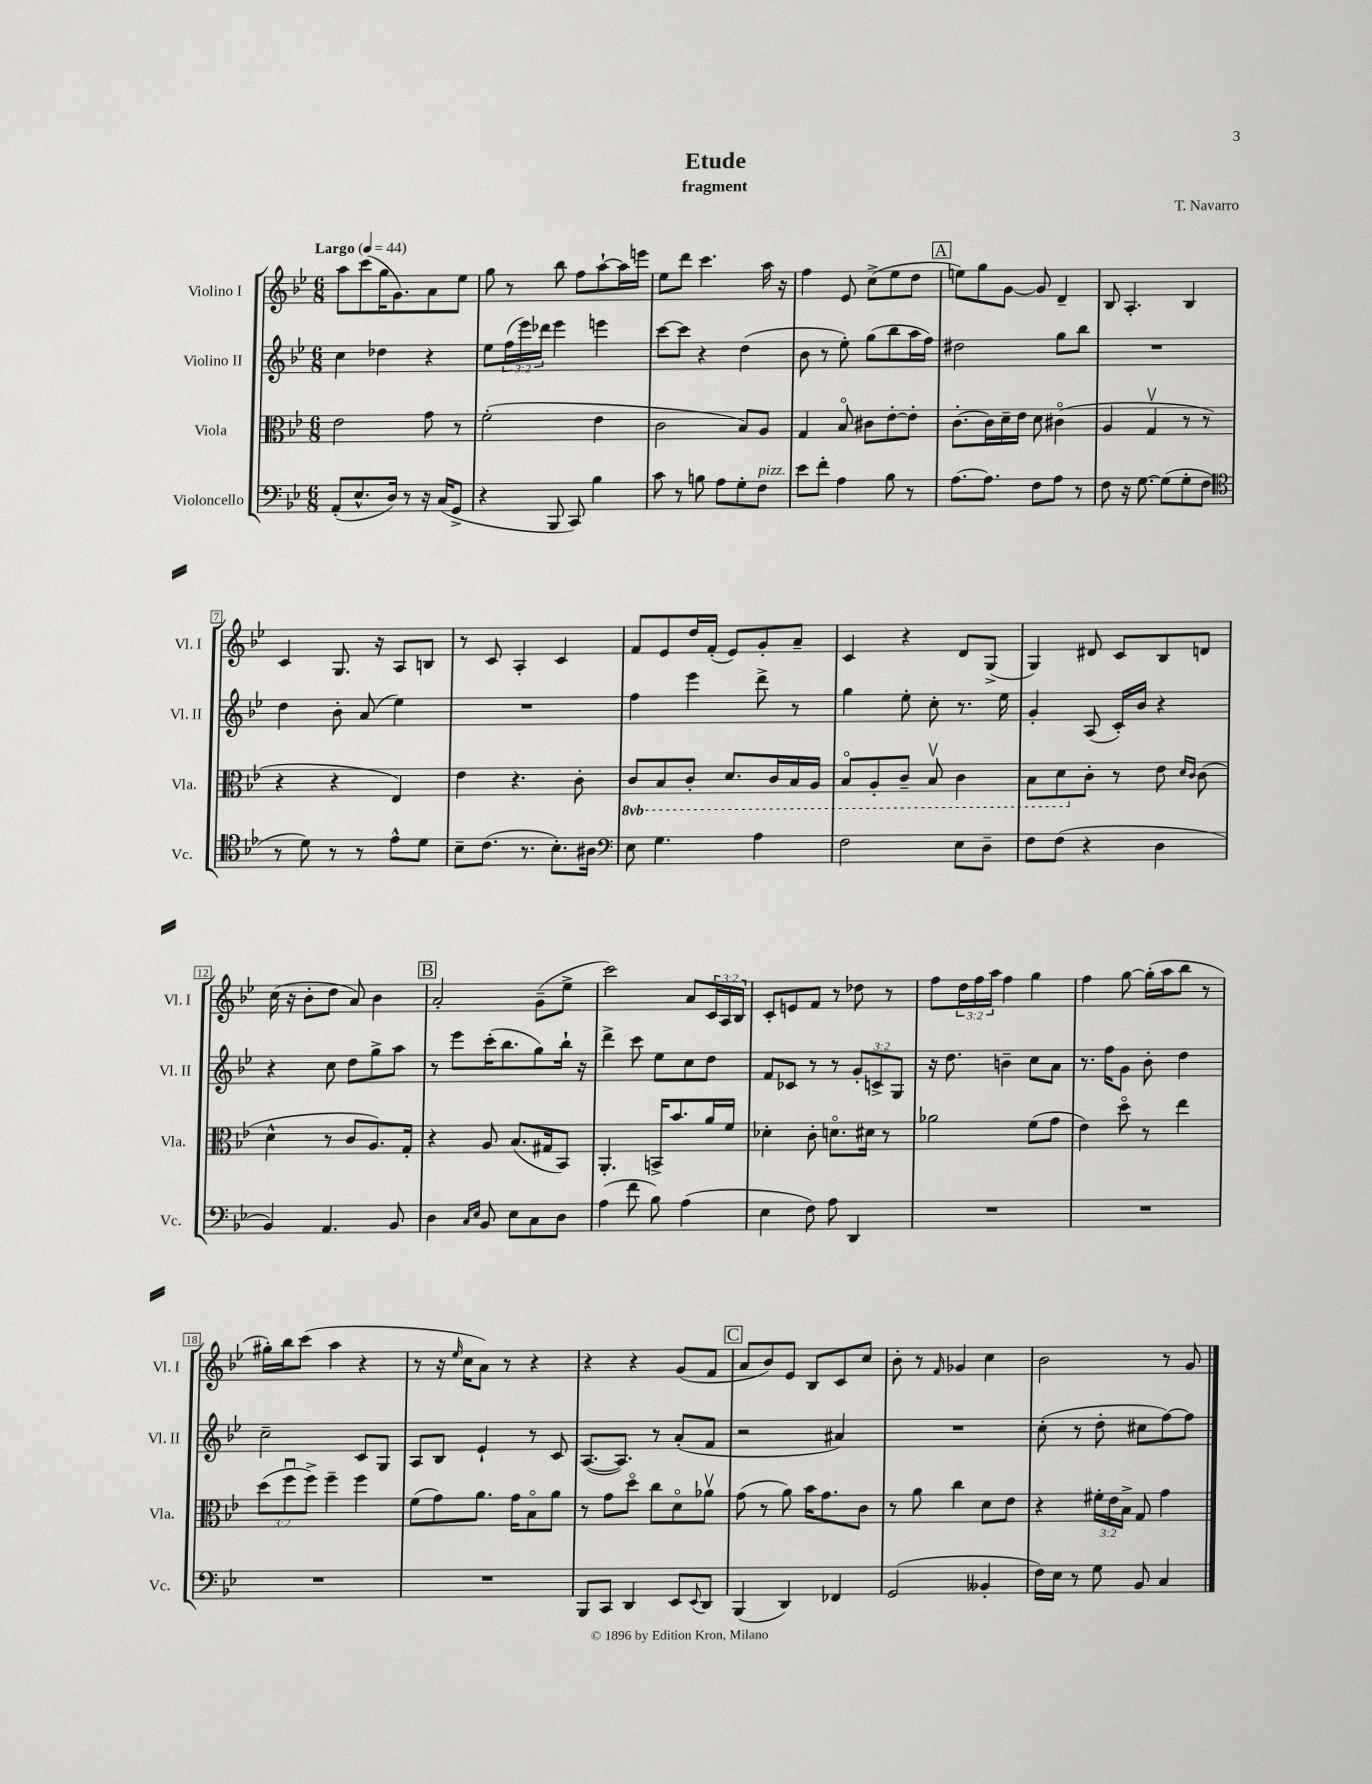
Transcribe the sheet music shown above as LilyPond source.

\header { title = "Etude" composer = "T. Navarro" subtitle = "fragment" }
<<
\new StaffGroup <<
\new Staff = "s0" \with { instrumentName = "Violino I" shortInstrumentName = "Vl. I" } {
    \clef treble \key bes \major \numericTimeSignature \time 6/8 \override Staff.TupletNumber.text = #tuplet-number::calc-fraction-text \tempo "Largo" 4 = 44
    a''8 c'''8( g''16 g'8.) a'8 ees''8 |
    g''8 r8 bes''8 f''8 a''8~-! a''16 e'''16 |
    ees''8 d'''8 c'''4. a''16 r16 |
    f''4 ees'8 c''8->( ees''8 d''8 |
    \mark \markup { \box "A" } e''8) g''8 g'8~ g'8 d'4-- |
    bes8 a4.-. bes4 |
    c'4 g8. r16 a8 b8 |
    r8 c'8 a4-. c'4 |
    f'8 ees'8 d''16 f'16-.( ees'8) g'8-. a'8-- |
    c'4 r4 d'8 g8->( |
    g4) dis'8 c'8 bes8 d'8 |
    c''16( r16 bes'8-. d''8 a'8) bes'4 |
    \mark \markup { \box "B" } a'2-. g'8--( ees''8-> |
    c'''2) a'8 \tuplet 3/2 { c'16 a16 bes16 } |
    c'8-. e'8 f'8 r8 des''8 r8 |
    f''8 \tuplet 3/2 { d''16 f''16 a''16 } f''4 g''4 |
    f''4 g''8~ g''16-.( a''16 bes''8 r8 |
    gis''16-.) bes''16 c'''8( a''4 r4 |
    r8 r16 \grace { ees''16 } c''16 a'8) r8 r4 |
    r4 r4 g'8( f'8 |
    \mark \markup { \box "C" } a'8 bes'8) ees'8 bes8 c'8 c''8 |
    bes'8-. r8 \grace { f'16 } ges'4 c''4 |
    bes'2 r8 g'8 \bar "|." |
}
\new Staff = "s1" \with { instrumentName = "Violino II" shortInstrumentName = "Vl. II" } {
    \clef treble \key bes \major \numericTimeSignature \time 6/8 \override Staff.TupletNumber.text = #tuplet-number::calc-fraction-text
    c''4 des''4 r4 |
    ees''8 \tuplet 3/2 { f''16( ees'''16) des'''16 } ees'''4 e'''4 |
    c'''8~ c'''8 r4 d''4( |
    bes'8 r8 ees''8-.) g''8( bes''8 a''16 f''16) |
    \mark \markup { \box "A" } dis''2 g''8 bes''8 |
    R2. |
    d''4 bes'8-. a'8( ees''4) |
    R2. |
    f''4 ees'''4 d'''8-> r8 |
    g''4 ees''8-. c''8-. r8. ees''16 |
    g'4-. a8( c'16-.) bes'16 r4 |
    r4 c''8 d''8 g''8-> a''8 |
    \mark \markup { \box "B" } r8 ees'''8 c'''16-.( bes''8. g''8) bes''16-! r16 |
    d'''4-> c'''8 ees''8 c''8 d''8 |
    f'8 ces'8 r8 r8 \tuplet 3/2 { g'8-. c'8-> g8 } |
    r16 d''8. b'4-- c''8 a'8 |
    r8. f''16 g'8 bes'8-. d''4 |
    c''2-- c'8 g8 |
    a8 bes8 ees'4-! r8 c'8 |
    a8.~( a8.) r8 a'8-.( f'8 |
    \mark \markup { \box "C" } r2 ais'4) |
    R2. |
    c''8-.( r8 d''8-. cis''8 f''8~) f''8 \bar "|." |
}
\new Staff = "s2" \with { instrumentName = "Viola" shortInstrumentName = "Vla." } {
    \clef alto \key bes \major \numericTimeSignature \time 6/8 \override Staff.TupletNumber.text = #tuplet-number::calc-fraction-text \set Staff.ottavationMarkups = #ottavation-simple-ordinals
    ees'2 g'8 r8 |
    f'2-.( ees'4 |
    c'2 bes8) a8 |
    g4 bes8\flageolet cis'8 ees'8~-. ees'8-. |
    \mark \markup { \box "A" } c'8.~-. c'16 d'16-- ees'16 d'8 cis'4\flageolet( |
    a4 g4\upbow r8 r8 |
    r4 r4 ees4) |
    ees'4 r4. c'8-. |
    \ottava #-1 c8 bes,8 c8-. d8. c16 bes,16 a,16 |
    bes,8\flageolet a,8-. c8-- bes,8\upbow c4 |
    bes,8 d8 \ottava #0 c'8-. r8 ees'8 \grace { d'16 c'16 } c'8( |
    d'4-^ r8 c'8 a8.) g16-. |
    \mark \markup { \box "B" } r4 a8 bes8.( gis16 bes,8) |
    a,4.-. b,16-> bes'8. a'16 f'16 |
    des'4-. c'8-. d'8.\flageolet dis'16 r8 |
    aes'2 f'8( g'8 |
    ees'4) d''8\flageolet r8 ees''4 |
    \tuplet 3/2 { d''8( f''8\downbow f''8->) } f''4-- f''4 |
    f'8( g'8) a'8. g'16 bes8\flageolet a'8 |
    r8 g'8 d''8\flageolet c''8 d'8\flageolet aes'8\upbow |
    \mark \markup { \box "C" } g'8( r8 a'8) bes'16 g'8. c'8 |
    r8 a'8 c''4 d'8 ees'8 |
    r4 \tuplet 3/2 { fis'16-. ees'16 bes16-> } g8 g'4 \bar "|." |
}
\new Staff = "s3" \with { instrumentName = "Violoncello" shortInstrumentName = "Vc." } {
    \clef bass \key bes \major \numericTimeSignature \time 6/8
    a,8-.( ees8.-^ d16) r8 r16 c16( g,8-> |
    r4 bes,,8 c,8) bes4 |
    c'8 r8 b8 a8 g8-. f8^\markup { \italic "pizz." } |
    ees'8 f'8-. a4 bes8 r8 |
    \mark \markup { \box "A" } a8.~ a8. f8 a8 r8 |
    f8 r16 g8.~ g8( g8-. f8 |
    \clef tenor r8 d'8) r8 r8 ees'8-^ d'8 |
    bes8-- c'8.( r8. bes8.-.) ais16 |
    \clef bass ees8 g4. a4 |
    f2 ees8 d8-- |
    f8 f8( r4 d4 |
    bes,4) a,4. bes,8 |
    \mark \markup { \box "B" } d4 \grace { c16 ees16 } bes,8 ees8 c8 d8 |
    a4( f'8 bes8) a4( |
    ees4 f8) a8 d,4 |
    R2. |
    R2. |
    R2. |
    R2. |
    bes,,8 c,8 d,4 ees,8 \appoggiatura { ees,8 } d,8 |
    \mark \markup { \box "C" } bes,,4( d,4) fes,4 |
    g,2( beses,4-. |
    f16) ees16 r8 g8 bes,8 c4 \bar "|." |
}
>>
>>
\layout { \context { \Score \override BarNumber.stencil = #(make-stencil-boxer 0.1 0.3 ly:text-interface::print) } }
